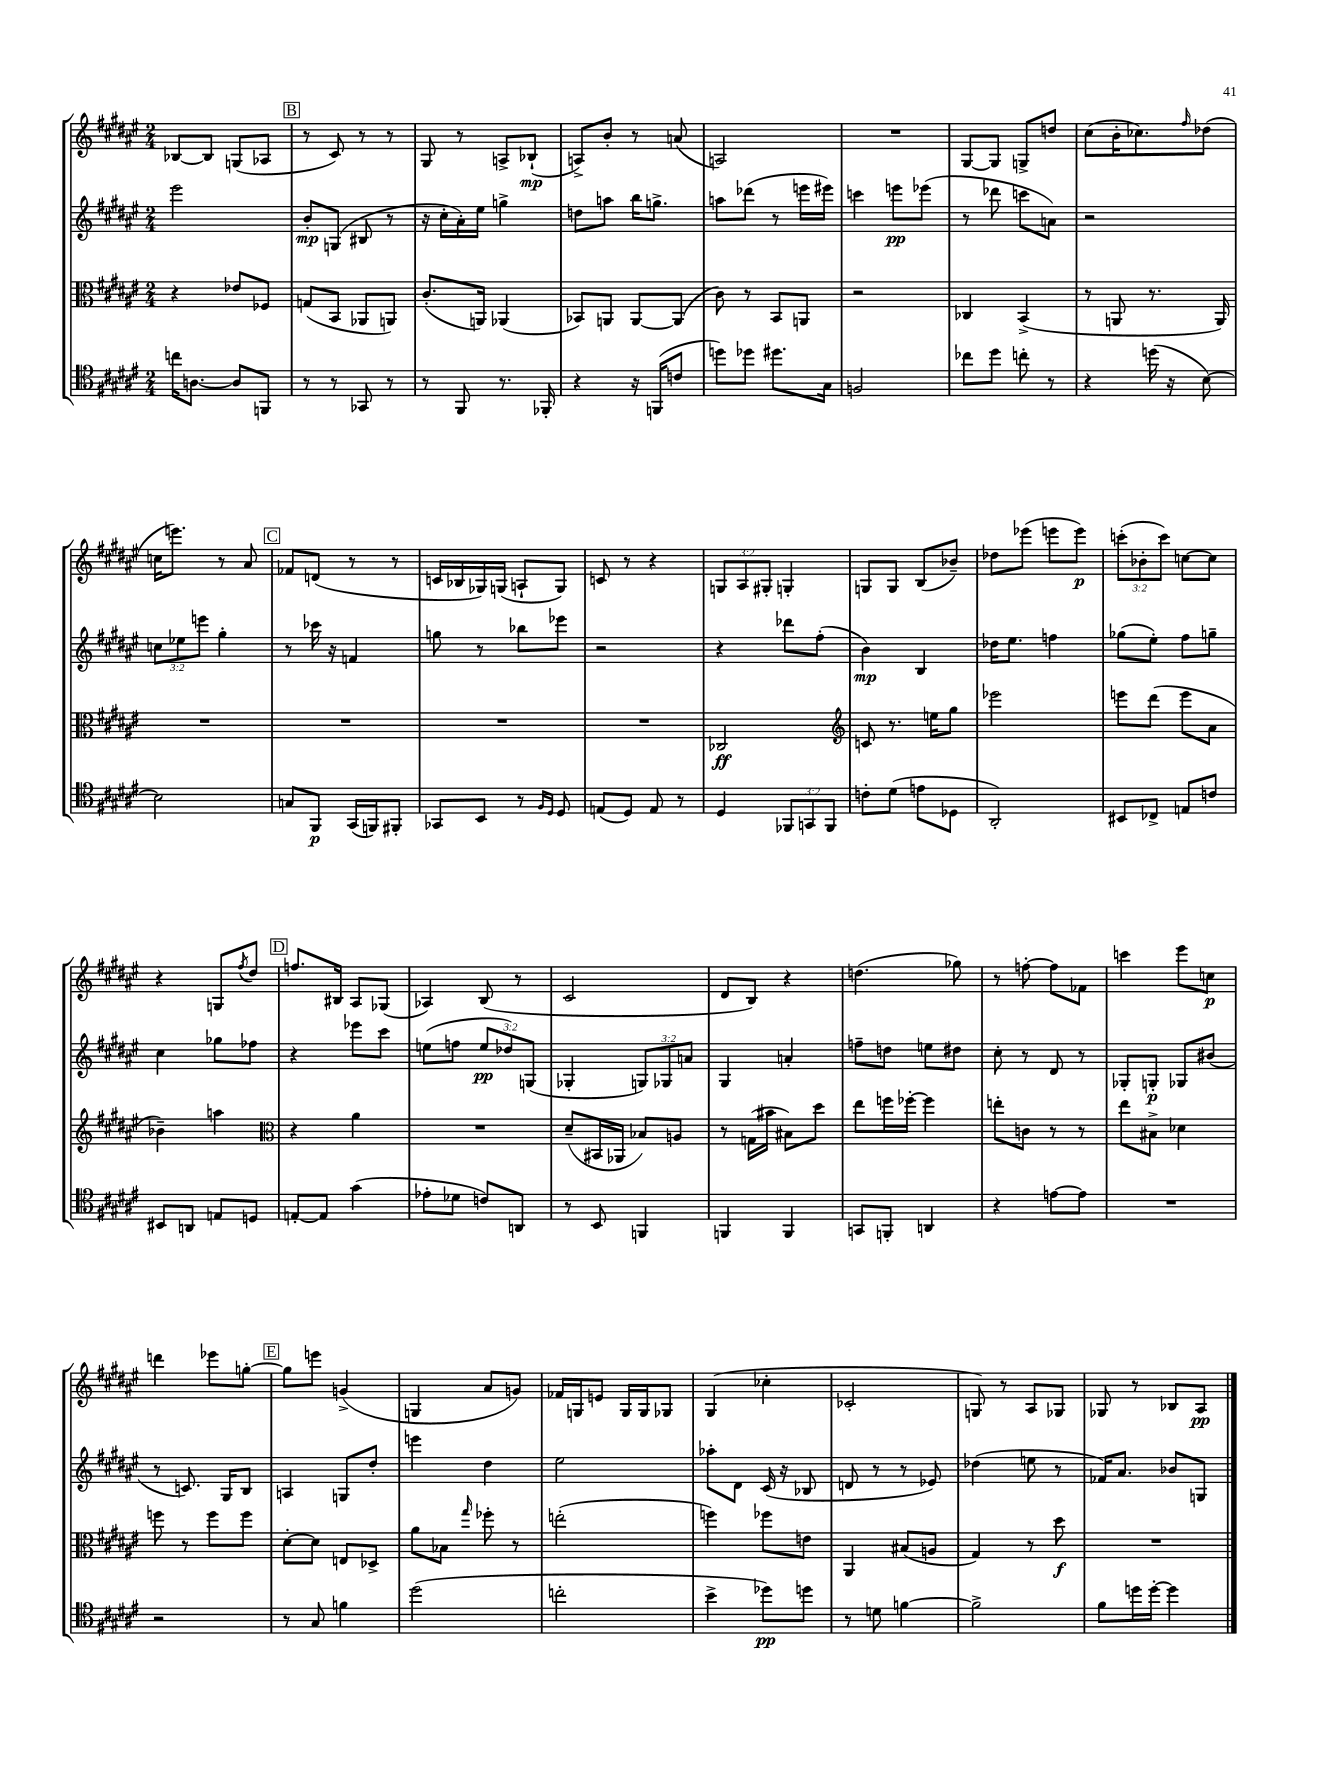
<<
\new StaffGroup <<
\new Staff = "s0" {
    \clef treble \key fis \major \numericTimeSignature \time 2/4 \override Staff.TupletNumber.text = #tuplet-number::calc-fraction-text
    bes8~ bes8 g8( aes8 |
    \mark \markup { \box "B" } r8 cis'8) r8 r8 |
    gis8 r8 a8-> bes8-!\mp( |
    a8->) b'8-. r8 a'8( |
    a2) |
    R2 |
    gis8~ gis8 g8-> d''8 |
    cis''8( b'16-. ces''8.) \grace { fis''16 } des''8( |
    c''16 e'''8.) r8 ais'8 |
    \mark \markup { \box "C" } fes'8 d'8( r8 r8 |
    c'16 bes16 ges16) g16( a8-! g8) |
    c'8 r8 r4 |
    \tuplet 3/2 { g8 ais8 gis8-. } g4-. |
    g8 g8 b8( bes'8--) |
    des''8 ees'''8( e'''8 e'''8\p) |
    \tuplet 3/2 { c'''8-.( bes'8-. c'''8) } c''8~ c''8 |
    r4 g8 \acciaccatura { fis''8 } dis''8 |
    \mark \markup { \box "D" } f''8. bis16 ais8 ges8( |
    aes4) b8( r8 |
    cis'2 |
    dis'8 b8) r4 |
    d''4.( ges''8) |
    r8 f''8~-. f''8 fes'8 |
    c'''4 eis'''8 c''8\p |
    d'''4 ees'''8 g''8~-. |
    \mark \markup { \box "E" } g''8 e'''8 g'4->( |
    g4 ais'8 g'8) |
    fes'16 g16 e'8 g16 g16 ges8 |
    gis4( ces''4-. |
    ces'2-. |
    g8) r8 ais8 ges8 |
    ges8 r8 bes8 ais8\pp \bar "|." |
}
\new Staff = "s1" {
    \clef treble \key fis \major \numericTimeSignature \time 2/4 \override Staff.TupletNumber.text = #tuplet-number::calc-fraction-text
    eis'''2 |
    \mark \markup { \box "B" } b'8-.\mp g8( bis8 r8 |
    r16 cis''16-. ais'16-.) eis''16 g''4-> |
    d''8 a''8 b''16 g''8.-> |
    a''8 des'''8( r8 e'''16 eis'''16) |
    c'''4 e'''8\pp ees'''8( |
    r8 des'''8 c'''8 a'8) |
    r2 |
    \tuplet 3/2 { c''8 ees''8 e'''8 } gis''4-. |
    \mark \markup { \box "C" } r8 ces'''16 r16 f'4 |
    g''8 r8 bes''8 ees'''8 |
    r2 |
    r4 des'''8 fis''8-.( |
    b'4\mp) b4 |
    des''16 eis''8. f''4 |
    ges''8( eis''8-.) fis''8 g''8-- |
    cis''4 ges''8 fes''8 |
    \mark \markup { \box "D" } r4 ees'''8 cis'''8 |
    e''8( f''8 \tuplet 3/2 { e''8\pp des''8) g8( } |
    ges4-. \tuplet 3/2 { g8) ges8 a'8 } |
    gis4 a'4-. |
    f''8-- d''8 e''8 dis''8 |
    cis''8-. r8 dis'8 r8 |
    ges8-. g8-.\p ges8 bis'8( |
    r8 c'8.) gis16 b8 |
    \mark \markup { \box "E" } a4 g8 dis''8-. |
    e'''4 dis''4 |
    eis''2 |
    aes''8-. dis'8 cis'16( r16 bes8 |
    d'8 r8 r8 ees'8) |
    des''4( e''8 r8 |
    fes'16) ais'8. bes'8 g8 \bar "|." |
}
\new Staff = "s2" {
    \clef alto \key fis \major \numericTimeSignature \time 2/4
    r4 ees'8 fes8 |
    \mark \markup { \box "B" } g8( b,8 aes,8 a,8) |
    cis'8.-.( a,16) aes,4( |
    bes,8) a,8 a,8~ a,8( |
    cis'8) r8 b,8 a,8 |
    r2 |
    ces4 b,4->( |
    r8 a,8 r8. a,16) |
    R2 |
    \mark \markup { \box "C" } R2 |
    R2 |
    R2 |
    ces2\ff |
    \clef treble c'8 r8. e''16 gis''8 |
    ees'''2 |
    e'''8 dis'''8( e'''8 ais'8 |
    bes'4--) a''4 |
    \mark \markup { \box "D" } \clef alto r4 ais'4 |
    R2 |
    dis'8--( bis,16 aes,16 bes8) a8 |
    r8 g16( bis'16 bis8) dis''8 |
    eis''8 f''16 fes''16~-. fes''4 |
    e''8-. c'8 r8 r8 |
    eis''8 bis8-> des'4 |
    f''8 r8 f''8 f''8 |
    \mark \markup { \box "E" } dis'8~-. dis'8 e8 des8-> |
    ais'8 bes8 \grace { gis''16 } fes''8-. r8 |
    e''2-.( |
    f''4) fes''8 e'8 |
    ais,4 bis8( a8 |
    gis4) r8 dis''8\f |
    R2 \bar "|." |
}
\new Staff = "s3" {
    \clef tenor \key fis \major \numericTimeSignature \time 2/4 \override Staff.TupletNumber.text = #tuplet-number::calc-fraction-text
    c''16 a8.~ a8 f,8 |
    \mark \markup { \box "B" } r8 r8 ges,8 r8 |
    r8 fis,8 r8. fes,16-. |
    r4 r16 f,16( c'8 |
    d''8) des''8 dis''8. gis16 |
    f2 |
    ces''8 dis''8 c''8-. r8 |
    r4 d''16( r16 b8~) |
    b2 |
    \mark \markup { \box "C" } g8 fis,8\p gis,16( f,16) fis,8-. |
    ges,8 b,8 r8 \grace { fis16 dis16 } dis8 |
    e8( dis8) e8 r8 |
    dis4 \tuplet 3/2 { fes,8 g,8 fes,8 } |
    c'8-. dis'8( e'8 des8 |
    ais,2-.) |
    bis,8 ces8-> e8 c'8 |
    bis,8 a,8 e8 d8 |
    \mark \markup { \box "D" } e8~-. e8 gis'4( |
    ees'8-. des'8 c'8) a,8 |
    r8 b,8 f,4 |
    f,4 f,4 |
    g,8 f,8-. a,4 |
    r4 e'8~ e'8 |
    R2 |
    r2 |
    \mark \markup { \box "E" } r8 gis8 f'4 |
    dis''2( |
    c''2-. |
    b'4-> des''8\pp) d''8 |
    r8 d'8 f'4~ |
    f'2-> |
    fis'8 d''16 d''16~-. d''4 \bar "|." |
}
>>
>>
\layout { \context { \Score \remove "Bar_number_engraver" } }
